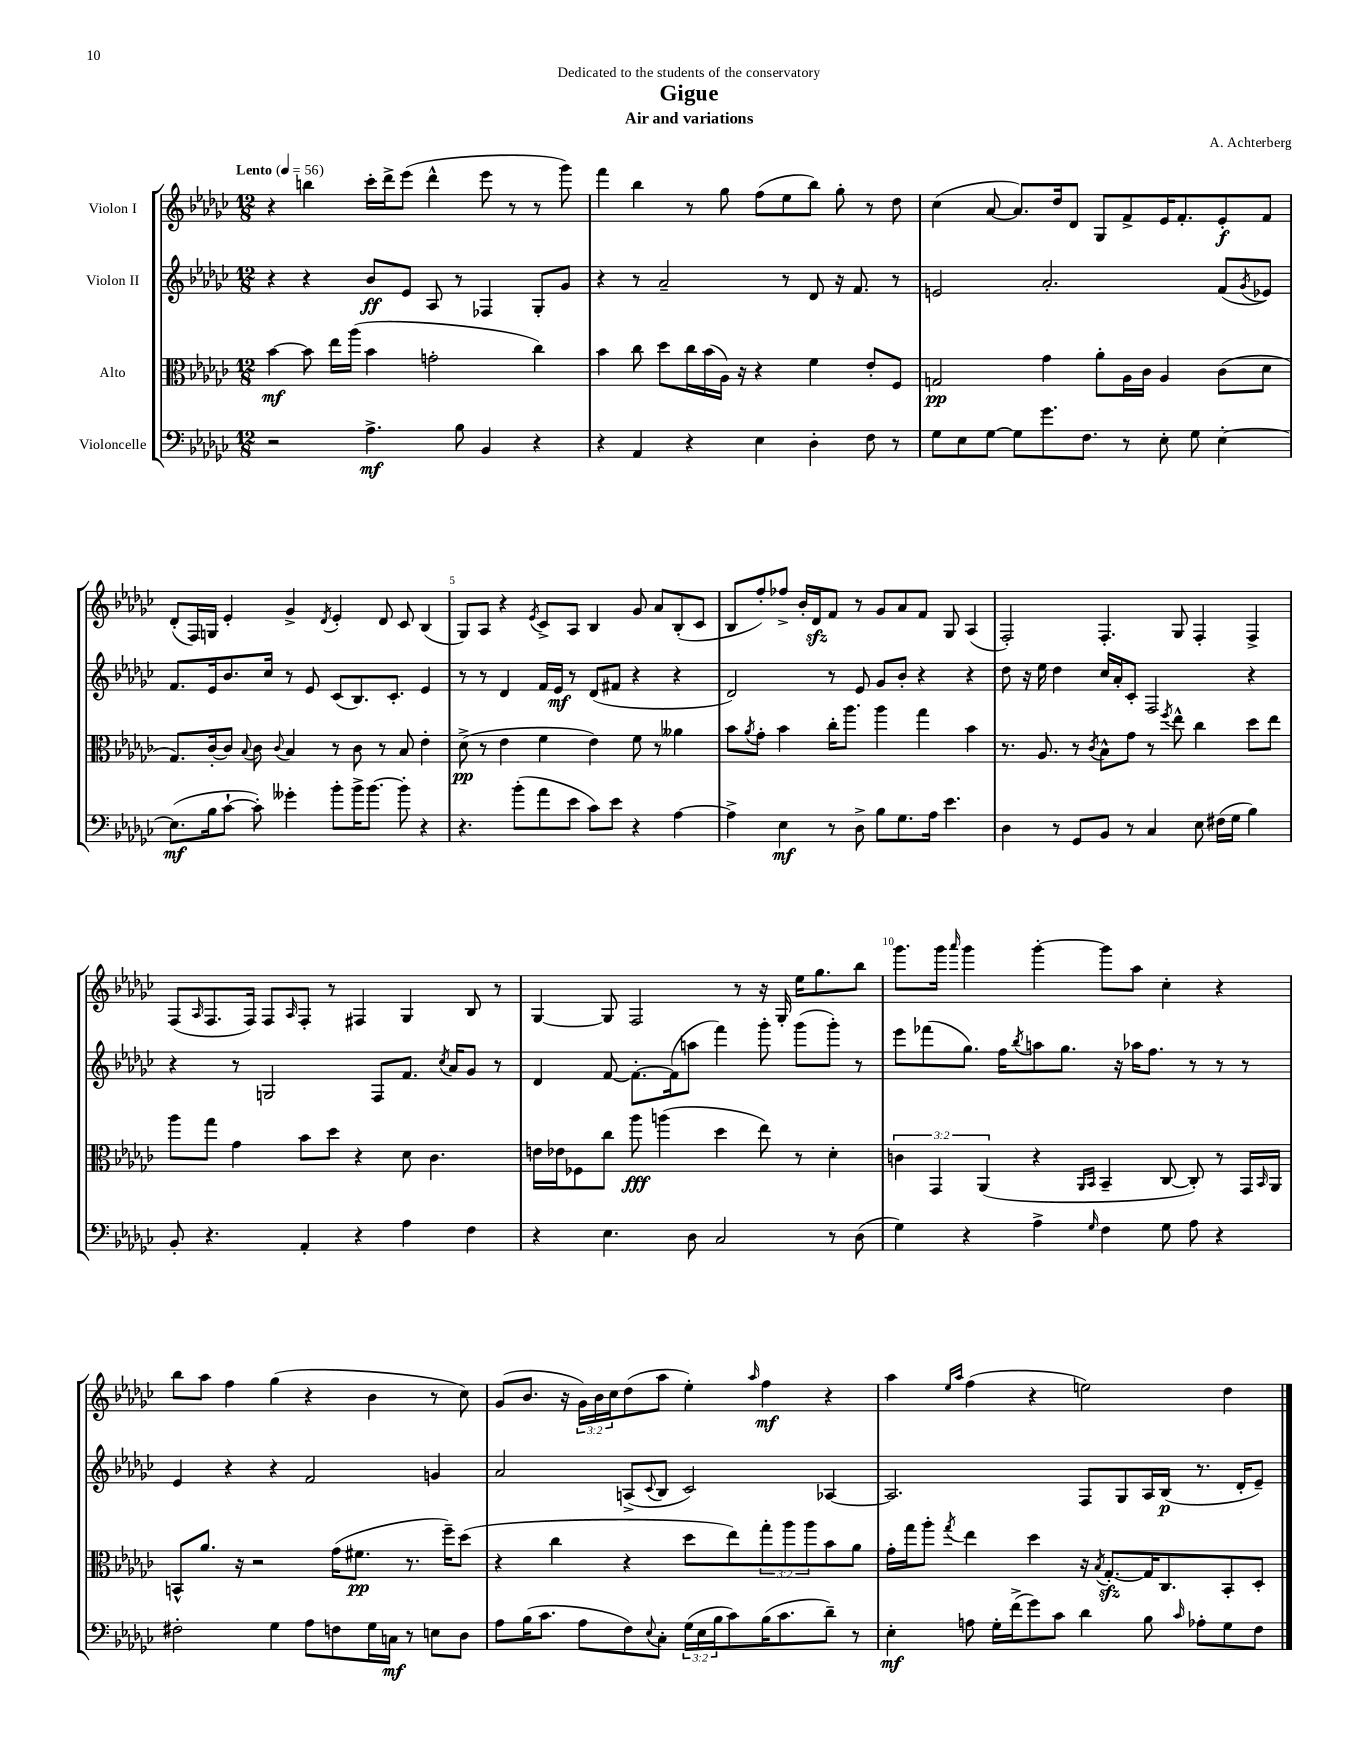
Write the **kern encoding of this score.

**kern	**kern	**kern	**kern
*staff4	*staff3	*staff2	*staff1
*clefF4	*clefC3	*clefG2	*clefG2
*k[b-e-a-d-g-c-]	*k[b-e-a-d-g-c-]	*k[b-e-a-d-g-c-]	*k[b-e-a-d-g-c-]
*M12/8	*M12/8	*M12/8	*M12/8
*MM56	*MM56	*MM56	*MM56
2r	[4b-	4r	4r
.	8b-]	4r	4bb
.	16ee-	.	.
.	(16aa-	.	.
4.A-^	4b-	8b-	16ccc-'
.	.	.	16ddd-^
.	.	8e-	(8eee-
.	2g'	8A-	4ddd-^^
8B-	.	8r	.
4BB-	.	4F-	8eee-
.	.	.	8r
4r	4cc-)	8G-'	8r
.	.	8g-	8ggg-)
=	=	=	=
4r	4b-	4r	4fff
4AA-	8cc-	8r	4bb-
.	8dd-	2a-~	.
4r	16cc-	.	8r
.	(16b-	.	.
.	16A-)	.	8gg-
.	16r	.	.
4E-	4r	.	(8ff
.	.	8r	8ee-
4D-'	4f	8d-	8bb-)
.	.	16r	8gg-'
.	.	8.f	.
8F	8e-'	.	8r
8r	8F	8r	8dd-
=	=	=	=
8G-	2G	2e	(4cc-
8E-	.	.	.
[8G-	.	.	[8a-
8G-]	.	.	8.a-])
8.g-	4g-	2.a-'	.
.	.	.	16dd-
.	.	.	8d-
8.F	.	.	.
.	8a-'	.	8G-
8r	16A-	.	8f^
.	16c-	.	.
8E-'	4A-	.	16e-
.	.	.	8.f'
8G-	.	.	.
[4E-'	(8c-	(8f	8e-'
.	.	8qg-	.
.	8d-	8e-)	8f
=	=	=	=
(8.E-]	8.G-)	8.f	(8d-'
.	.	.	16F)
16B-	[16c-'	16e-	16G
[8c-`	8c-]	8.b-	4e-'
.	8qqB-	.	.
8c-'])	8c-	.	.
.	.	16cc-	.
.	8qqc-	.	.
4g--'	4B-	8r	4g-^
.	.	8e-	.
.	.	.	8qd-
8b-'	8r	(8c-	4e-'
16b-^	8c-	8.B-)	.
[8.b-	.	.	.
.	8r	.	8d-
.	.	8.c-'	.
8b-']	8B-	.	8c-
4r	4e-'	4e-	(4B-
=	=	=	=
4.r	(8d-^	8r	8G-)
.	8r	8r	8A-
.	4e-	4d-	4r
(8b-'	.	.	.
.	.	.	8qe-
8a-	4f	16f	8c-^
.	.	16e-	.
8e-	.	8r	8A-
8c-)	4e-)	(8d-	4B-
8e-	.	8f#	.
4r	8f	4r	8g-
.	8r	.	8a-
[4A-	4a--	4r	(8B-'
.	.	.	8c-
=	=	=	=
4A-^]	8b-	2d-)	8B-
.	8qa-	.	.
.	8g-'	.	8ff')
4E-	4b-	.	8ff-^
.	.	.	16b-'
.	.	.	16d-
8r	16cc-'	8r	8f
.	8.aa-	.	.
8D-^	.	8e-	8r
8B-	4aa-	8g-	8g-
8.G-	.	8b-'	8a-
.	4gg-	4r	8f
16A-	.	.	.
4.e-	.	.	8G-
.	4b-	4r	(4A-
=	=	=	=
4D-	8.r	8dd-	2F')
.	.	16r	.
.	8.A-	16ee-	.
8r	.	4dd-	.
8GG-	8r	.	.
.	8qc-	.	.
8BB-	8B-^^	16cc-	4.F'
.	.	16a-'	.
8r	8g-	8c-'	.
4C-	8r	2F	.
.	8qff	.	.
.	8ee-^^	.	8G-
8E-	4cc-	.	4F'
(16F#	.	.	.
16G-	.	.	.
4B-)	8dd-	4r	4F^
.	8ee-	.	.
=	=	=	=
8BB-'	8aa-	4r	(8F
.	.	.	16qqA-
4.r	8gg-	.	8.F
.	4g-	8r	.
.	.	.	16F)
.	.	2G	8F
.	.	.	16qqA-
4AA-'	8b-	.	8F'
.	8dd-	.	8r
4r	4r	.	4F#
.	.	8F	.
4A-	8d-	8.f	4G-
.	4.c-	.	.
.	.	8qcc-	.
.	.	16a-	.
4F	.	8g-	8B-
.	.	8r	8r
=	=	=	=
4r	16e	4d-	[4G-
.	16e-	.	.
.	8F-	.	.
4.E-	8cc-	[8f	8G-]
.	8aa-	8.f'_	2F
.	(4aa	.	.
.	.	(16f]	.
8D-	.	8aa	.
2C-	4dd-	4fff)	.
.	.	.	8r
.	8ee-)	8ggg-'	16r
.	.	.	16G-'
.	8r	(8ggg-	16ee-
.	.	.	8.gg-
8r	4d-'	8ggg-')	.
(8D-	.	8r	8bb-
=	=	=	=
4G-)	6c	8eee-	8.ggg-
.	.	(8fff-	.
.	6GG-	.	.
.	.	.	16ggg-
.	.	.	16qqaaa-
4r	.	8.gg-)	4ggg-
.	(6AA-	.	.
.	.	16ff	.
.	.	8qbb-	.
4A-^	4r	8aa	[4ggg-'
.	.	8.gg-	.
.	16qqAA-	.	.
16qqG-	16qqBB-	.	.
4F	4BB-~	.	8ggg-]
.	.	16r	.
.	.	16aa-	8aa-
.	.	8.ff	.
8G-	[8C-	.	4cc-'
8A-	8C-'])	8r	.
4r	8r	8r	4r
.	16GG-	8r	.
.	16qqBB-	.	.
.	16AA-	.	.
=	=	=	=
2F#'	8BB^^	4e-	8bb-
.	8.a-	.	8aa-
.	.	4r	4ff
.	16r	.	.
.	2r	.	.
4G-	.	4r	(4gg-
8A-	.	2f	4r
8F	(16g-	.	.
.	8.f#	.	.
16G-	.	.	4b-
16C	.	.	.
8r	8.r	.	.
8E	.	4g	8r
.	16ff~)	.	.
8D-	(8dd-	.	8cc-)
=	=	=	=
8A-	4r	2a-	(8g-
(16B-	.	.	8.b-
8.c-	.	.	.
.	4cc-	.	.
.	.	.	16r
8A-	.	.	24g-)
.	.	.	24b-
.	.	.	24cc-
8F)	4r	(8A^	(8dd-
8qqE-	.	8qqc-	.
8C-'	.	8B-	8aa-
(24G-	8dd-	2c-)	4ee-')
24E-	.	.	.
24B-	.	.	.
8c-)	8ee-)	.	.
.	.	.	16qqaa-
(16B-	12gg-'	.	4ff
8.c-	.	.	.
.	12aa-	.	.
.	12aa-	.	.
8d-~)	8b-	[4A-	4r
8r	8a-	.	.
=	=	=	=
4E-'	16g-'	2.A-]	4aa-
.	16gg-	.	.
.	8aa-'	.	.
.	.	.	16qqee-
.	8qgg-	.	16qqaa-
8A	4ee-	.	(4ff
16G-'	.	.	.
(16f^	.	.	.
8g-)	4dd-	.	4r
8c-	.	.	.
4d-	16r	8F	2ee)
.	8qB-	.	.
.	[8.G-'	.	.
.	.	8G-	.
8B-	16G-]	16A-	.
.	8.C-	(16B-	.
16qqc-	.	.	.
8A-'	.	8.r	.
8G-	8BB-'	.	4dd-
.	.	16d-'	.
8F	8D-'	8e-~)	.
==	==	==	==
*-	*-	*-	*-
